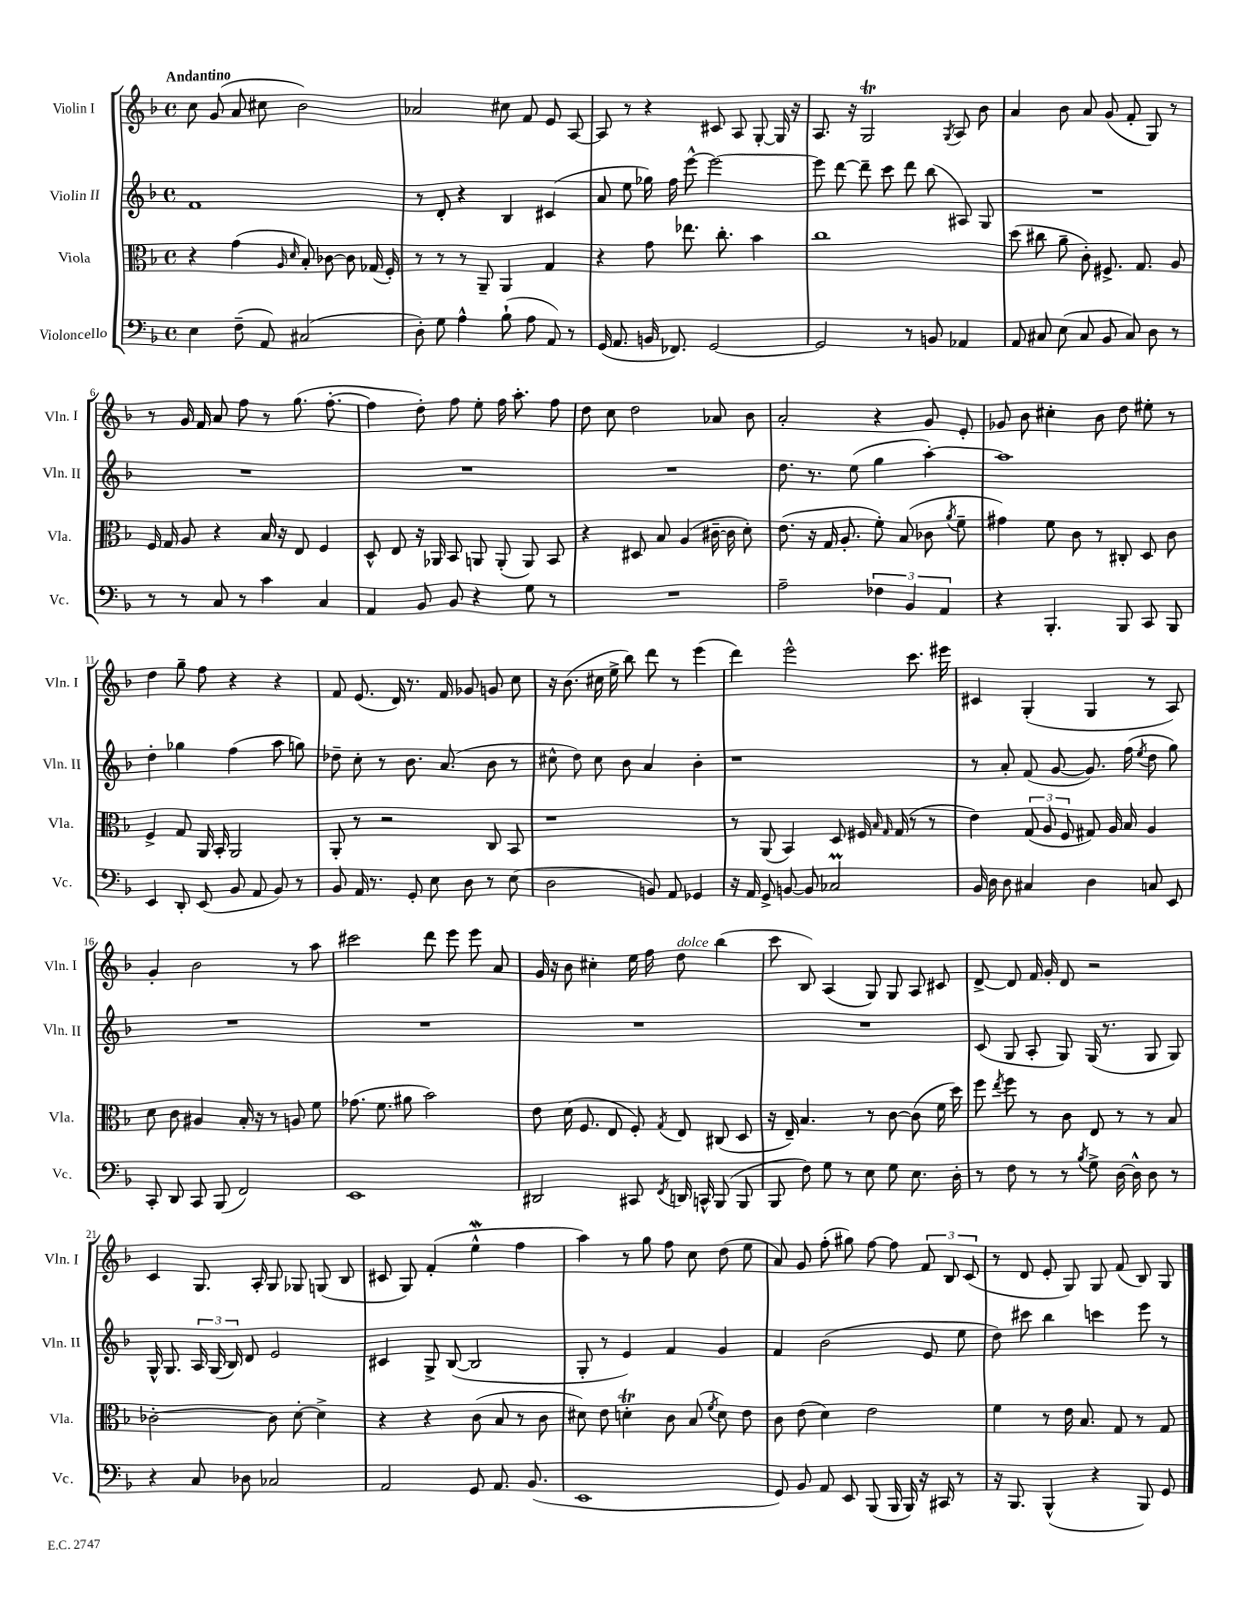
<<
\new StaffGroup <<
\new Staff = "s0" \with { instrumentName = "Violin I" shortInstrumentName = "Vln. I" } {
    \clef treble \key f \major \defaultTimeSignature \time 4/4 \tempo "Andantino"
    \autoBeamOff c''8 g'8( a'8 cis''8 bes'2) |
    aes'2 cis''8 f'8 e'8 a8~ |
    a8 r8 r4 cis'8 a8 g8~-. g16 r16 |
    a8. r16 g2\trill \acciaccatura { g8 } a8 bes'8 |
    a'4 bes'8 a'8 g'8( f'8-. g8) r8 |
    r8 g'16 f'16 a'8 f''8 r8 g''8.( f''8.~-. |
    f''4 d''8-.) f''8 e''8-. f''16 a''8.-. f''8 |
    d''8 c''8 d''2 aes'8 bes'8 |
    a'2-. r4 g'8 e'8-. |
    ges'8 bes'8 cis''4-. bes'8 d''8 eis''8-. r8 |
    d''4 g''8-- f''8 r4 r4 |
    f'8 e'8.( d'16) r8. f'16 ges'8 g'8 c''8 |
    r16 bes'8.( cis''16 e''16-> bes''8) d'''8 r8 e'''4( |
    d'''4) e'''2-^ c'''8. eis'''16 |
    cis'4 g4-.( g4 r8 a8) |
    g'4-. bes'2 r8 a''8 |
    cis'''2 d'''8 e'''8 e'''8 a'8 |
    g'16 r16 bes'8 cis''4-. e''16 f''16 d''8^\markup { \italic "dolce" } bes''4( |
    c'''8 bes8) a4( g8) g8 a8 cis'8 |
    d'8~-> d'8 f'16 g'16-. d'8 r2 |
    c'4 g8. a16-. g8 ges8 g8( bes8 |
    cis'8 g8) f'4-.( e''4-^\mordent f''4 |
    a''4) r8 g''8 f''8 c''8 d''8( e''8 |
    a'8) g'8 f''8-.( gis''8) f''8~ f''8 \tuplet 3/2 { f'8 bes8 c'8( } |
    r8 d'8 e'8-. g8) g8 f'8( bes8) g8 \bar "|." |
}
\new Staff = "s1" \with { instrumentName = "Violin II" shortInstrumentName = "Vln. II" } {
    \clef treble \key f \major \defaultTimeSignature \time 4/4
    \autoBeamOff f'1 |
    r8 d'8-. r4 bes4 cis'4( |
    a'8 e''8 ges''16) f''16 e'''8~-^ e'''2~ |
    e'''8 d'''8~ d'''8-- c'''8 d'''8 bes''8( ais8) g8 |
    R1 |
    R1 |
    R1 |
    R1 |
    d''8. r8. e''8( g''4 a''4~-.) |
    a''1 |
    d''4-. ges''4 f''4( a''8 g''8) |
    des''8-- c''8-. r8 bes'8. a'8.( bes'8 r8 |
    cis''8-^ d''8) cis''8 bes'8 a'4 bes'4-. |
    r1 |
    r8 a'8-. f'8( g'8~ g'8.) f''16( \acciaccatura { e''8 } d''8 g''8) |
    R1 |
    R1 |
    R1 |
    R1 |
    c'8( g8 a8-. g8) g16( r8. g8 g8) |
    g16-^ g8. \tuplet 3/2 { a16 g16( bes16) } d'8 e'2 |
    cis'4 g8-> bes8~( bes2 |
    g8-. r8 e'4) f'4 g'4 |
    f'4 bes'2( e'8 e''8 |
    d''8) cis'''8 bes''4 c'''4 e'''8 r8 \bar "|." |
}
\new Staff = "s2" \with { instrumentName = "Viola" shortInstrumentName = "Vla." } {
    \clef alto \key f \major \defaultTimeSignature \time 4/4
    \autoBeamOff r4 g'4( \grace { a16 d'16 } bes8-.) ces'8~ ces'8 ges16( f16-.) |
    r8 r8 r8 a,8-- a,4 g4 |
    r4 g'8 ees''8. c''8.-. bes'4 |
    c''1 |
    d''8( cis''8 a'8-- c'8-.) fis8.-> g8. a8 |
    f16 g16 a8 r4 bes16 r16 e8 f4 |
    d8-^ e8 r16 aes,16 bes,8 a,8 a,8-.( a,8) bes,8 |
    r4 dis8 bes8 a4( cis'16~-- cis'16 d'8-.) |
    e'8.( r16 g16 a8.-. f'8-.) bes8( ces'8 \acciaccatura { a'8 } f'8-- |
    gis'4) f'8 c'8 r8 cis8-. d8 c'8 |
    f4-> g8 a,16 bes,16-. a,2 |
    a,8-. r8 r2 c8 bes,8 |
    r1 |
    r8 a,8( bes,4) d8 fis16 \grace { bes16 g16 } g16( r8 r8 |
    e'4) \tuplet 3/2 { g8( a8 f8 } gis8) a16 bes16 a4 |
    d'8 c'8 ais4 bes16-. r16 r8 a8 f'8 |
    ges'8.( f'8. ais'8 bes'2) |
    e'8 d'16( f8. e8 f8-.) \acciaccatura { g8 } e8 cis8( d8 |
    r16 e16--) bes4. r8 c'8~ c'8( f'16 d''16) |
    f''8 \acciaccatura { e''8 } f''8 r8 c'8 e8 r8 r8 bes8 |
    ces'2~-. ces'8 d'8~-. d'4-> |
    r4 r4 c'8( bes8 r8 c'8 |
    dis'8) e'8 d'4-.\trill c'8 bes8( \acciaccatura { f'8 } d'8) e'8 |
    c'8 e'8( d'4) e'2 |
    f'4 r8 e'16 bes8. g8 r8 g8 \bar "|." |
}
\new Staff = "s3" \with { instrumentName = "Violoncello" shortInstrumentName = "Vc." } {
    \clef bass \key f \major \defaultTimeSignature \time 4/4
    \autoBeamOff e4 f8--( a,8) cis2( |
    d8-.) g8 a4-^ bes8-!( a8 a,8) r8 |
    g,16( a,8. b,16 fes,8.) g,2~ |
    g,2 r8 b,8 aes,4 |
    a,8 cis8 e8( cis8 bes,8 cis8) d8 r8 |
    r8 r8 c8 r8 c'4 c4 |
    a,4 bes,8 bes,8 r4 g8 r8 |
    R1 |
    a2-- \tuplet 3/2 { fes4 bes,4 a,4 } |
    r4 bes,,4.-. bes,,8 c,8 bes,,8 |
    e,4 d,8-. e,8( bes,8 a,8 bes,8) r8 |
    bes,8 a,16 r8. g,8-. e8 d8 r8 e8( |
    d2 b,8) a,8 ges,4 |
    r16 a,16 g,8-> b,8~ b,8 ces2\prall |
    bes,16 d16 d8 cis4 d4 c8 e,8 |
    c,8-. d,8 c,8 bes,,8( f,2) |
    e,1 |
    dis,2 cis,8 \acciaccatura { f,8 } d,16 c,16-^ bes,,8( bes,,8 |
    bes,,8 f8) g8 r8 e8 g8 e8. d16-. |
    r8 f8 r8 r8 \acciaccatura { bes8 } g8-> d16~ d16-^ d8 r8 |
    r4 c8 des8 ces2 |
    a,2 g,8 a,8. bes,8.( |
    e,1 |
    g,8) bes,8 a,8 e,8 bes,,8( bes,,16 bes,,16) r16 cis,16 r8 |
    r16 bes,,8. bes,,4-^( r4 bes,,8) g,8 \bar "|." |
}
>>
>>
